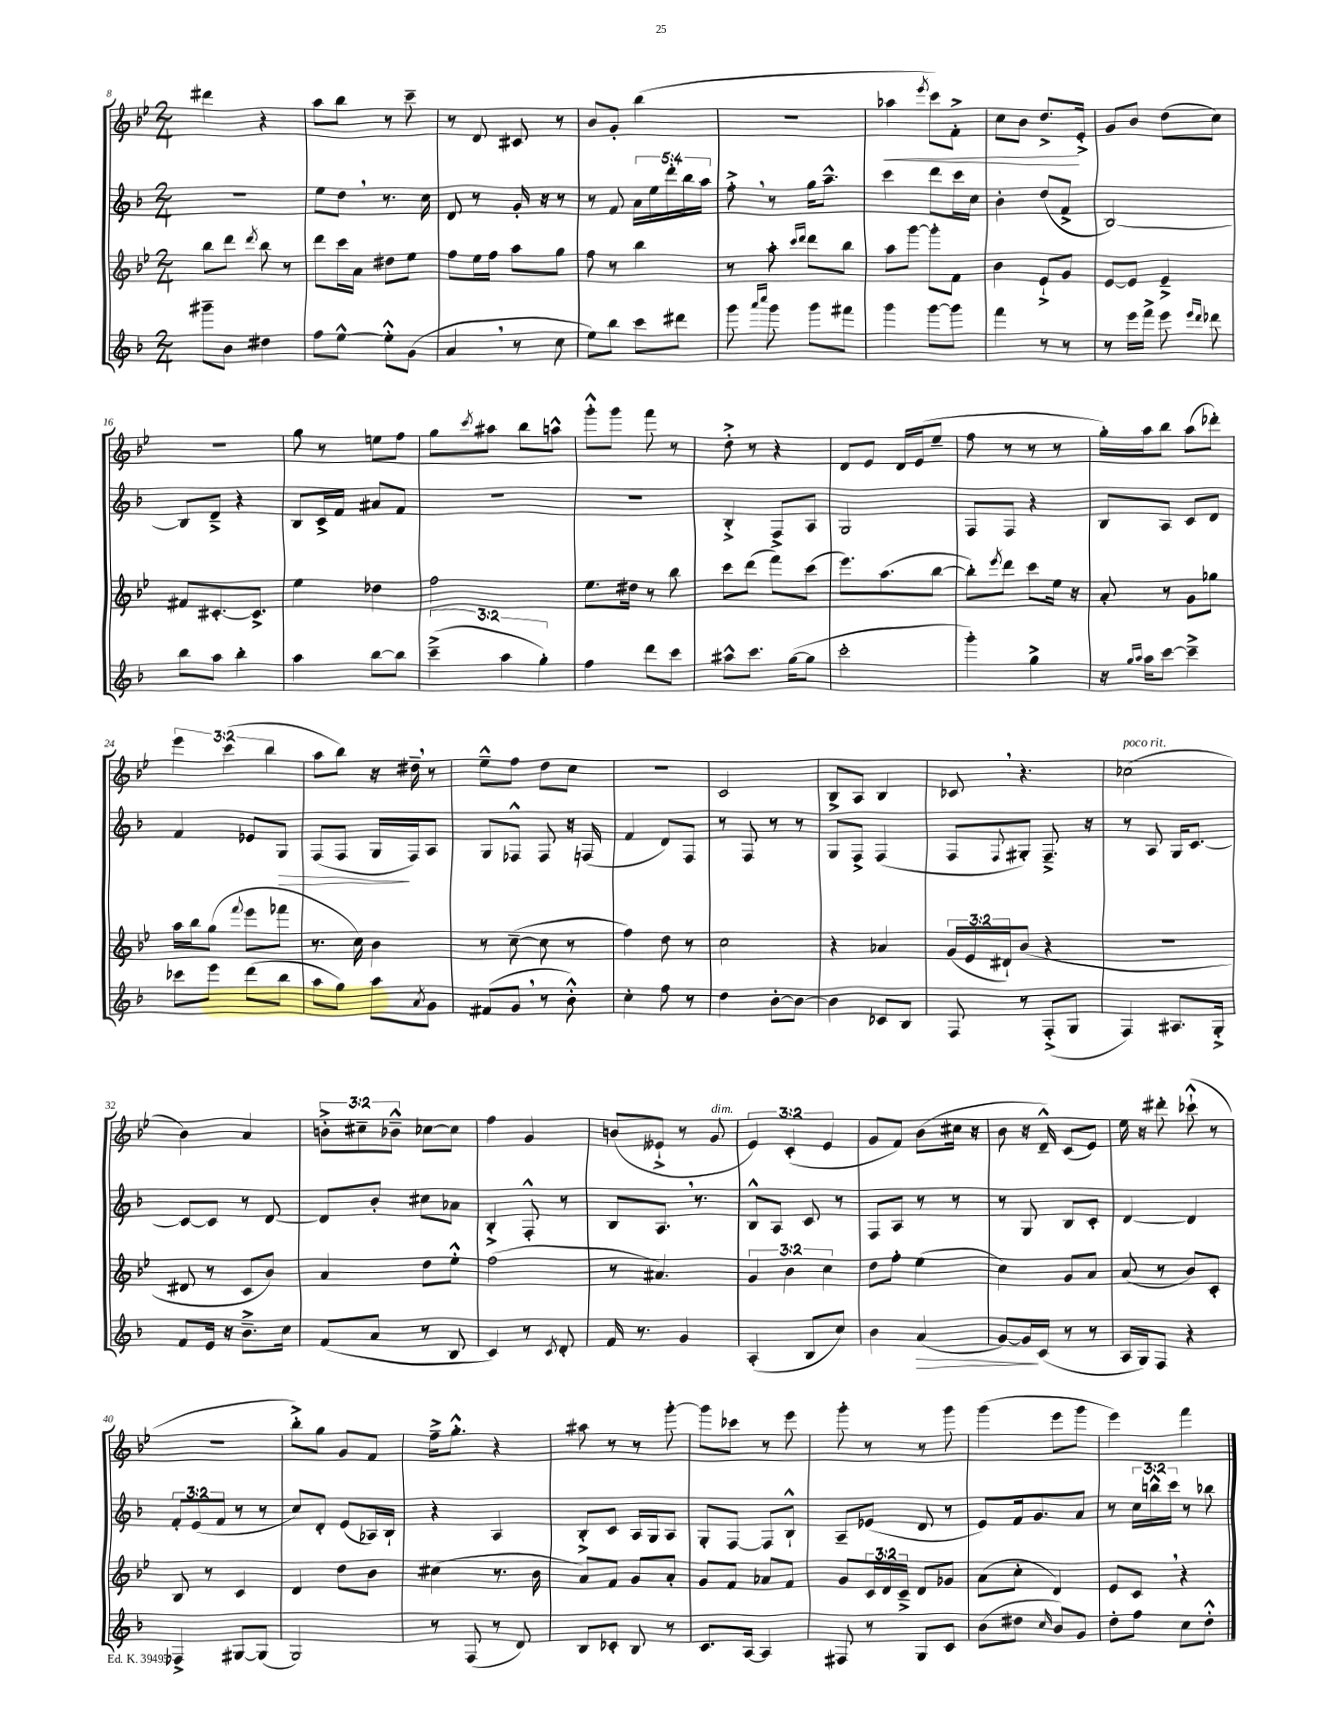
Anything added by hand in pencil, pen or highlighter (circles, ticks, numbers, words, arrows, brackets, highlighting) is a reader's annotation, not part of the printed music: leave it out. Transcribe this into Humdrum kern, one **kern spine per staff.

**kern	**dynam	**kern	**kern	**dynam	**kern	**dynam
*part4	*part4	*part3	*part2	*part2	*part1	*part1
*staff4	*staff4	*staff3	*staff2	*staff2	*staff1	*staff1
*clefG2	*	*clefG2	*clefG2	*	*clefG2	*
*k[b-]	*	*k[b-e-]	*k[b-]	*	*k[b-e-]	*
*M2/4	*	*M2/4	*M2/4	*	*M2/4	*
=8	=8	=8	=8	=8	=8	=8
8ggg#X~\L	.	8bb-\L	2r	.	4ddd#X\	.
8b-\J	.	8ddd\J	.	.	.	.
.	.	8qddd/	.	.	.	.
4dd#X\	.	8bb-\	.	.	4r	.
.	.	8r	.	.	.	.
=9	=9	=9	=9	=9	=9	=9
8ff\L	.	8ddd\L	8ee\L	.	8aa\L	.
[8ee^^\J	.	16ccc\L	8dd,\J	.	8bb-\J	.
.	.	16a\JJ	.	.	.	.
8ee'^^\L]	.	8dd#X\L	8.r	.	8r	.
(8g\J	.	8ee-\J	.	.	8ccc~\	.
.	.	.	16cc\	.	.	.
=10	=10	=10	=10	=10	=10	=10
4a,/	.	8ff\L	8d/	.	8r	.
.	.	16ee-\L	8r	.	8d/	.
.	.	16ff\JJ	.	.	.	.
8r	.	8aa\L	16g'/	.	8c#X/	.
.	.	.	16r	.	.	.
8cc\	.	8gg\J	8r	.	8r	.
=11	=11	=11	=11	=11	=11	=11
8ee\L)	.	8ff\	8r	.	8b-/L	.
8bb-\J	.	8r	8f/	.	8g'/J	.
8ccc\L	.	4bb-\	20a\LL	.	(4bb-\	.
.	.	.	20ee\	.	.	.
.	.	.	20ddd'\	.	.	.
8ddd#X\J	.	.	.	.	.	.
.	.	.	20bb-\	.	.	.
.	.	.	20aa\JJ	.	.	.
=12	=12	=12	=12	=12	=12	=12
8ggg\	.	8r	8ff'^,\	.	2r	.
16qqaaa/LL	.	.	.	.	.	.
16qqcccc/JJ	.	.	.	.	.	.
8ggg\	.	8aa'\	8r	.	.	.
.	.	16qqccc/LL	.	.	.	.
.	.	16qqddd/JJ	.	.	.	.
8ggg\L	.	8ddd\L	16gg\KL	.	.	.
.	.	.	8.aa~^^\J	.	.	.
8fff#X\J	.	8bb-\J	.	.	.	.
=13	=13	=13	=13	=13	=13	=13
!	!	!	!	!	!	!LO:HP:b
4ggg\	.	8aa\L	4ccc\	.	4aa-X\	<
.	.	[8ggg\J	.	.	.	.
.	.	.	.	.	8qeee-/	.
[8ggg\L	.	8ggg'\L]	8ddd\L	.	8ccc\L)	.
8ggg\J]	.	8f\J	16ccc\L	.	8f'^\J	.
.	.	.	16cc\JJ	.	.	.
=14	=14	=14	=14	=14	=14	=14
4fff\	.	4b-\	4b-'\	.	8cc\L	.
.	.	.	.	.	8b-\J	.
8r	.	8e-`^/L	(8dd/L	.	8.dd^/L	.
8r	.	8g/J	8f^/J	.	.	.
.	.	.	.	.	16e-'^/Jk	[
=15	=15	=15	=15	=15	=15	=15
8r	.	[8e-/L	[2B-/)	.	8g/L	.
16eee\LL	.	8e-/J]	.	.	8b-/J	.
16fff^\JJ	.	.	.	.	.	.
8eee\	.	4e-~^/	.	.	(8dd\L	.
16qqeee/LL	.	.	.	.	.	.
16qqddd/JJ	.	.	.	.	.	.
8ddd-X\	.	.	.	.	8cc\J)	.
!!LO:LB:g=z
=16	=16	=16	=16	=16	=16	=16
8bb-\L	.	8f#X/L	8B-/L]	.	2r	.
8aa\J	.	[8.c#X'/	8d~^/J	.	.	.
4bb-'\	.	.	4r	.	.	.
.	.	8.c#^/J]	.	.	.	.
=17	=17	=17	=17	=17	=17	=17
4aa\	.	4ee-\	8B-/L	.	8gg\	.
.	.	.	16c^/L	.	8r	.
.	.	.	16f/JJ	.	.	.
[8bb-\L	.	4dd-X\	8a#X/L	.	8een\L	.
8bb-\J]	.	.	8f/J	.	8ff\J	.
=18	=18	=18	=18	=18	=18	=18
(6ccc~^\	.	2ff\	2r	.	8gg\L	.
.	.	.	.	.	8qccc/	.
.	.	.	.	.	8aa#X\J	.
6aa\	.	.	.	.	.	.
.	.	.	.	.	8bb-\L	.
6gg'\)	.	.	.	.	.	.
.	.	.	.	.	8aan^^\J	.
=19	=19	=19	=19	=19	=19	=19
4ff\	.	8.ee-\L	2r	.	8ggg'^^\L	.
.	.	.	.	.	8ggg\J	.
.	.	16dd#X\Jk	.	.	.	.
8ddd\L	.	8r	.	.	8fff\	.
8ccc\J	.	8bb-\	.	.	8r	.
=20	=20	=20	=20	=20	=20	=20
8aa#X^^\L	.	8ccc\L	4B-'^/	.	8dd'^\	.
8.ccc\J	.	(8ddd\J	.	.	8r	.
.	.	8fff\L)	8F^/L	.	4r	.
([16gg\KL	.	.	.	.	.	.
8gg\J]	.	(8ccc\J	8A/J	.	.	.
=21	=21	=21	=21	=21	=21	=21
2ccc'\	.	8.eee-\L)	2G/	.	8d/L	.
.	.	.	.	.	8e-/J	.
.	.	(8.aa\	.	.	.	.
.	.	.	.	.	16d/LL	.
.	.	.	.	.	(16e-/J	.
.	.	[8bb-\J	.	.	8ee-~/J	.
=22	=22	=22	=22	=22	=22	=22
4ggg'\)	.	8bb-'\L])	8F/L	.	8ff\	.
.	.	8qeee-/	.	.	.	.
.	.	8ddd\J	8F/J	.	8r	.
4gg^\	.	8ccc\L	4r	.	8r	.
.	.	16ee-\Jk	.	.	8r	.
.	.	16r	.	.	.	.
=23	=23	=23	=23	=23	=23	=23
16r	.	8a'/	8B-/L	.	16gg'\LL)	.
16qqgg/LL	.	.	.	.	.	.
16qqaa/JJ	.	.	.	.	.	.
16aa\KL	.	.	.	.	16aa\J	.
[8ccc\J	.	8r	8A/J	.	8bb-\J	.
4ccc~^\]	.	8g\L	8c/L	.	(8aa\L	.
.	.	8gg-X\J	8d/J	.	8ddd-X'\J)	.
!!LO:LB:g=z
=24	=24	=24	=24	=24	=24	=24
8ccc-X\L	.	16aa\LL	4f/	.	6eee-\	.
.	.	16bb-\J	.	.	.	.
8eee\J	.	(8gg\J	.	.	.	.
.	.	.	.	.	(6ccc\	.
.	.	8qqfff/	.	.	.	.
(8ddd\L	.	8eee-\L	8e-X/L	.	.	.
.	.	.	.	.	6bb-\	.
!	!	!	!	!LO:HP:b	!	!
8bb-\J	.	8fff-X\J	8G/J	>	.	.
=25	=25	=25	=25	=25	=25	=25
8aa\L	.	8.r	(8F/L	.	8aa\L	.
8gg\J)	.	.	8F/J	.	8bb-\J)	.
.	.	16cc\)	.	.	.	.
8aa\L	.	4b-\	16G/LL	.	16r	.
.	.	.	16F/J)	]	16dd#X~,\	.
8qa/	.	.	.	.	.	.
8g\J	.	.	8A/J	.	8r	.
=26	=26	=26	=26	=26	=26	=26
(8f#X/L	.	8r	8G/L	.	8ee-~^^\L	.
8g,/J	.	([8cc~\	8F-X^^/J	.	8ff\J	.
8r	.	8cc\]	8F-/	.	8dd\L	.
8b-'^^\)	.	8r	16r	.	8cc\J	.
.	.	.	(16Fn/	.	.	.
=27	=27	=27	=27	=27	=27	=27
4cc'\	.	4ff\)	4f/	.	2r	.
8ff\	.	8dd\	8d/L)	.	.	.
8r	.	8r	8F/J	.	.	.
=28	=28	=28	=28	=28	=28	=28
4dd\	.	2cc\	8r	.	2c/	.
.	.	.	8F/	.	.	.
[8b-'\L	.	.	8r	.	.	.
8b-\J_	.	.	8r	.	.	.
=29	=29	=29	=29	=29	=29	=29
4b-\]	.	4r	8G/L	.	8B-^/L	.
.	.	.	8F^/J	.	8A/J	.
8c-X/L	.	4a-X/	(4F/	.	4B-/	.
8B-/J	.	.	.	.	.	.
=30	=30	=30	=30	=30	=30	=30
8F/	.	(24g/LL	8F/L	.	8c-X,/	.
.	.	24e-/	.	.	.	.
.	.	24d#X`/J)	.	.	.	.
.	.	.	8qqF/	.	.	.
8r	.	(8b-/J	8G#X'/J)	.	4.r	.
(8F'^/L	.	4r	8.F~^/	.	.	.
8G/J	.	.	.	.	.	.
.	.	.	16r	.	.	.
=31	=31	=31	=31	=31	=31	=31
!	!	!	!	!	!LO:TX:a:i:t=poco rit.	!
4F/)	.	2r	8r	.	(2cc-X\	.
.	.	.	8A/	.	.	.
8.A#X/L	.	.	16G/KL	.	.	.
.	.	.	[8.c/J	.	.	.
16G'^/Jk	.	.	.	.	.	.
!!LO:LB:g=z
=32	=32	=32	=32	=32	=32	=32
8f/L	.	8d#X/	8c/L_	.	4b-\)	.
16e/Jk	.	8r	8c/J]	.	.	.
16r	.	.	.	.	.	.
8.b-~^\L	.	8c/L	8r	.	4a/	.
.	.	8b-/J)	[8d/	.	.	.
16cc\Jk	.	.	.	.	.	.
=33	=33	=33	=33	=33	=33	=33
(8f/L	.	4a/	8d/L]	.	12bn'^\L	.
.	.	.	.	.	12cc#X~\	.
8a/J	.	.	8b-'/J	.	.	.
.	.	.	.	.	12b-X~^^\J	.
8r	.	8dd\L	8cc#X\L	.	[8cc-X\L	.
8B-/	.	8ee-'^^\J	8a-X\J	.	8cc-\J]	.
=34	=34	=34	=34	=34	=34	=34
4c/)	.	(2ff\	4B-'^/	.	4ff\	.
8r	.	.	8F'^^/	.	4g/	.
8qc/	.	.	.	.	.	.
8d'/	.	.	8r	.	.	.
=35	=35	=35	=35	=35	=35	=35
16f/	.	8r	8B-/L	.	(8bn/L	.
8.r	.	.	.	.	.	.
.	.	4.a#X/)	8.A,/J	.	8e--X`^/J	.
4g/	.	.	.	.	8r	.
.	.	.	8.r	.	.	.
!	!	!	!	!	!LO:TX:a:i:t=dim.	!
.	.	.	.	.	8g/	.
=36	=36	=36	=36	=36	=36	=36
(4A'/	.	6g/	8B-^^/L	.	6e-/)	.
.	.	.	8A/J	.	.	.
.	.	6b-\	.	.	(6c'/	.
8B-/L	.	.	8c/	.	.	.
.	.	6cc\	.	.	6e-/	.
8cc/J)	.	.	8r	.	.	.
=37	=37	=37	=37	=37	=37	=37
4b-\	.	8dd\L	8F/L	.	8g/L	.
.	.	8ff'\J	8A/J	.	8f/J)	.
!	!LO:HP:b	!	!	!	!	!
(4a/	>	(4ee-\	8r	.	(8b-\L	.
.	.	.	8r	.	16cc#X\Jk	.
.	.	.	.	.	16r	.
=38	=38	=38	=38	=38	=38	=38
[8g/L)	.	4cc\)	8r	.	8b-\	.
16g/L]	.	.	8G/	.	16r	.
(16c/JJ	]	.	.	.	16d~^^/)	.
8r	.	8g/L	8B-/L	.	(8c/L	.
8r	.	8a/J	8c'/J	.	8e-/J)	.
=39	=39	=39	=39	=39	=39	=39
16A/LL	.	(8a/	[4d/	.	16ee-\	.
16G/J)	.	.	.	.	16r	.
8F/J	.	8r	.	.	8ddd#X'\	.
4r	.	8b-/L)	4d/]	.	(8ccc-X`^^\	.
.	.	8c'/J	.	.	8r	.
!!LO:LB:g=z
=40	=40	=40	=40	=40	=40	=40
4F-X^/	.	8B-/	12f'/L	.	2r	.
.	.	.	(12e/	.	.	.
.	.	8r	.	.	.	.
.	.	.	12f/J	.	.	.
[8G#X/L	.	4c/	8r	.	.	.
(8G#/J]	.	.	8r	.	.	.
=41	=41	=41	=41	=41	=41	=41
2G/)	.	4d/	8cc/L)	.	8bb-'^\L)	.
.	.	.	8d'/J	.	8gg\J	.
.	.	8dd\L	(8e/L	.	8g/L	.
.	.	8b-\J	16A-X/L)	.	8f/J	.
.	.	.	16B-`/JJ	.	.	.
=42	=42	=42	=42	=42	=42	=42
8r	.	(4cc#X\	4r	.	16ff~^\KL	.
.	.	.	.	.	8.gg'^^\J	.
(8F/	.	.	.	.	.	.
8r	.	8.r	4A/	.	4r	.
8d/)	.	.	.	.	.	.
.	.	16b-\	.	.	.	.
=43	=43	=43	=43	=43	=43	=43
8B-/L	.	8a/L)	8B-'^/L	.	8aa#X\	.
8c-X'/J	.	8f/J	8c/J	.	8r	.
8B-/	.	8g/L	16A/LL	.	8r	.
.	.	.	16G/J	.	.	.
8r	.	8a'/J	8A/J	.	[8ggg'\	.
=44	=44	=44	=44	=44	=44	=44
8.c/L	.	8g/L	8G'/L	.	8ggg\L]	.
.	.	8f/J	[8F/J	.	8ccc-X\J	.
[16A/Jk	.	.	.	.	.	.
4A/]	.	8a-X/L	8F/L]	.	8r	.
.	.	8f/J	8B-`^^/J	.	8eee-\	.
=45	=45	=45	=45	=45	=45	=45
8F#X/	.	8g/L	8A~/L	.	8ggg'\	.
8r	.	24c/L	(8e-X/J	.	8r	.
.	.	24d/	.	.	.	.
.	.	24c~^/JJ	.	.	.	.
8G/L	.	8d/L	8d/	.	8r	.
8c/J	.	8g-X/J	8r	.	8ggg\	.
=46	=46	=46	=46	=46	=46	=46
(8b-\L	.	(8a\L	8e/L)	.	(4ggg\	.
8dd#X\J	.	8cc'\J	16f/k	.	.	.
.	.	.	8.g/	.	.	.
16qqcc/	.	.	.	.	.	.
8b-/L)	.	4d/)	.	.	8eee-\L	.
8g/J	.	.	8a/J	.	8ggg\J	.
=47	=47	=47	=47	=47	=47	=47
8dd'\L	.	8e-/L	8r	.	4eee-\)	.
8ff\J	.	8c,/J	24cc\LL	.	.	.
.	.	.	24bbn^^\	.	.	.
.	.	.	24ccc\JJ	.	.	.
8cc\L	.	4r	8r	.	4fff\	.
8dd'^^\J	.	.	8bb-X\	.	.	.
==	==	==	==	==	==	==
*-	*-	*-	*-	*-	*-	*-
